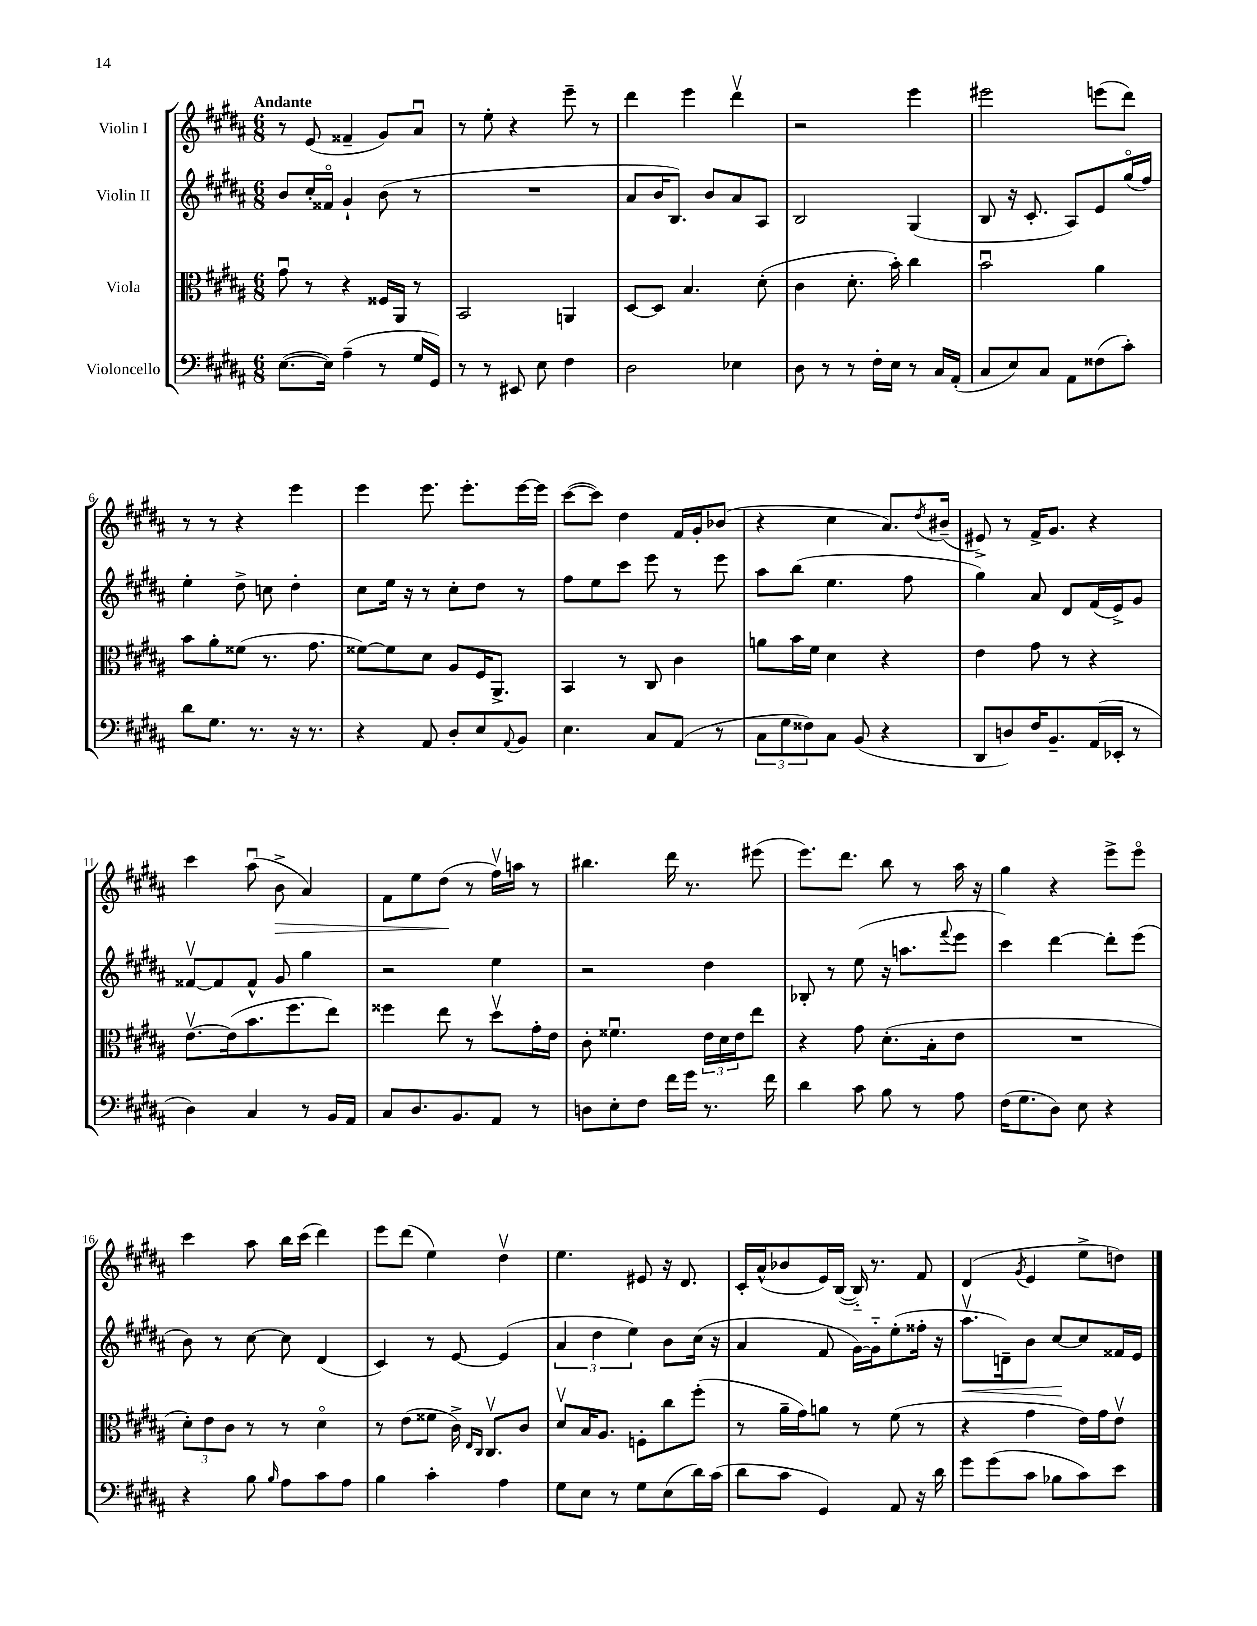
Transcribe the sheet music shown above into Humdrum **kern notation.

**kern	**kern	**kern	**kern
*staff4	*staff3	*staff2	*staff1
*clefF4	*clefC3	*clefG2	*clefG2
*k[f#c#g#d#a#]	*k[f#c#g#d#a#]	*k[f#c#g#d#a#]	*k[f#c#g#d#a#]
*M6/8	*M6/8	*M6/8	*M6/8
([8.E	8g#u	8b	8r
.	8r	16cc#'	(8e
16E])	.	16f##o	.
(4A#~	4r	4g#`	4f##~
8r	16F##	(8b	8g#)
.	16AA#	.	.
16G#	8r	8r	8a#u
16GG#)	.	.	.
=	=	=	=
8r	2BB	2.r	8r
8r	.	.	8ee'
8EE#	.	.	4r
8E	.	.	.
4F#	4AA	.	8eee~
.	.	.	8r
=	=	=	=
2D#	[8D#	8a#	4ddd#
.	8D#]	16b	.
.	.	8.B)	.
.	4.B	.	4eee
.	.	8b	.
4E-	.	8a#	4ddd#v
.	(8d#'	8A#	.
=	=	=	=
8D#	4c#	2B	2r
8r	.	.	.
8r	8.d#'	.	.
16F#'	.	.	.
16E	16b')	.	.
8r	4cc#	(4G#	4eee
16C#	.	.	.
(16AA#'	.	.	.
=	=	=	=
8C#	2bu	8B	2eee#
8E)	.	16r	.
.	.	8.c#'	.
8C#	.	.	.
8AA#	.	8A#)	.
(8F##	4a#	8e	(8eee
8c#')	.	(16gg#o	8ddd#)
.	.	16ff#)	.
=	=	=	=
8d#	8b	4ee'	8r
8.G#	8a#'	.	8r
.	(8f##	8dd#^	4r
8.r	.	.	.
.	8.r	8cc	.
16r	.	4dd#'	4eee
8.r	8.g#	.	.
=	=	=	=
4r	[8f##)	8cc#	4eee
.	8f##]	16ee	.
.	.	16r	.
8AA#	8d#	8r	8.eee
8D#'	8A#	8cc#'	.
.	.	.	8.eee'
8E	16F#	8dd#	.
.	8.AA#^	.	.
8qqAA#	.	.	.
8BB	.	8r	[16eee
.	.	.	16eee]
=	=	=	=
4.E	4BB	8ff#	([8ccc#
.	.	8ee	8ccc#])
.	8r	8ccc#	4dd#
8C#	8C#	8eee	.
(8AA#	4c#	8r	16f#
.	.	.	16g#'
8r	.	8eee	(8b-
=	=	=	=
12C#	8a	8aa#	4r
12G#	.	.	.
.	16b	(8bb	.
12F##)	.	.	.
.	16f#	.	.
8C#	4d#	4.ee	4cc#
(8BB	.	.	.
4r	4r	.	8.a#)
.	.	8ff#	.
.	.	.	8qdd#
.	.	.	(16b#~
=	=	=	=
8DD#	4e	4gg#)	8e#^)
8D)	.	.	8r
16F#	8g#	8a#	16f#^
8.BB~	.	.	8.g#
.	8r	8d#	.
(16AA#	4r	(16f#	4r
16EE-'	.	16e^)	.
8r	.	8g#	.
=	=	=	=
4D#)	[8.ev	[8f##v	4ccc#
.	.	8f##]	.
.	(16e]	.	.
4C#	8.b	8f##^^	(8aa#u
.	.	8g#	8b^
.	8.ff#	.	.
8r	.	4gg#	4a#)
16BB	8ee)	.	.
16AA#	.	.	.
=	=	=	=
8C#	4ff##	2r	8f#
8.D#	.	.	8ee
.	8ee	.	(8dd#
8.BB	.	.	.
.	8r	.	8r
8AA#	8dd#v	4ee	16ff#v)
.	.	.	16aa
8r	16g#'	.	8r
.	16e	.	.
=	=	=	=
8D	8c#'	2r	4.bb#
8E'	4.f##u	.	.
8F#	.	.	.
16f#	.	.	16ddd#
16g#	.	.	8.r
8.r	24e	4dd#	.
.	24d#	.	.
.	24e	.	.
.	8ee	.	(8eee#
16f#	.	.	.
=	=	=	=
4d#	4r	8B-'	8.eee)
.	.	8r	.
.	.	.	8.ddd#
8c#	8g#	(8ee	.
8B	(8.d#'	16r	8bb
.	.	8.aa	.
8r	.	.	8r
.	16B'	.	.
.	.	8qqfff#	.
8A#	8e	8eee	16aa#
.	.	.	16r
=	=	=	=
(16F#	2.r	4ccc#)	4gg#
8.G#	.	.	.
8D#)	.	[4ddd#	4r
8E	.	.	.
4r	.	8ddd#']	8eee^
.	.	(8eee	8eeeo
=	=	=	=
4r	12d#')	8b)	4ccc#
.	12e	.	.
.	.	8r	.
.	12c#	.	.
8B	8r	[8cc#	8aa#
16qqB	.	.	.
8A#	8r	8cc#]	16bb
.	.	.	(16ccc#
8c#	4d#o	(4d#	4ddd#)
8A#	.	.	.
=	=	=	=
4B	8r	4c#)	8eee
.	(8e	.	(8ddd#
4c#'	8f##	8r	4ee)
.	16c#^)	[8e	.
.	16qqE	.	.
.	16qqC#	.	.
.	8.C#v	.	.
4A#	.	(4e]	4dd#v
.	8c#	.	.
=	=	=	=
8G#	8d#v	6a#	4.ee
8E	16B	.	.
.	.	6dd#	.
.	8.A#	.	.
8r	.	.	.
.	.	6ee)	.
8G#	8F'	.	8e#
(8E	8cc#	8b	16r
.	.	.	8.d#
16d#)	(8ff#'	(16cc#	.
(16c#	.	16r	.
=	=	=	=
8d#	8r	4a#	16c#'
.	.	.	(16a#^^
8c#	16a#~	.	8b-
.	16g#)	.	.
4GG#)	8a	8f#	16e)
.	.	.	([16B
.	8r	[16g#)	16B'~])
.	.	16g#'~]	8.r
8AA#	(8f#	(8ee'	.
16r	8r	16ff##'	8f#
16d#	.	16r	.
=	=	=	=
8g#	4r	8.aa#v	(4d#
(8g#	.	.	.
.	.	16d~)	.
.	.	.	8qg#
8c#	4g#	8b	4e
8B-	.	[8cc#	.
8c#)	16e)	8cc#]	8ee^
.	16g#	.	.
8e	8ev	16f##	8dd)
.	.	16e	.
==	==	==	==
*-	*-	*-	*-
